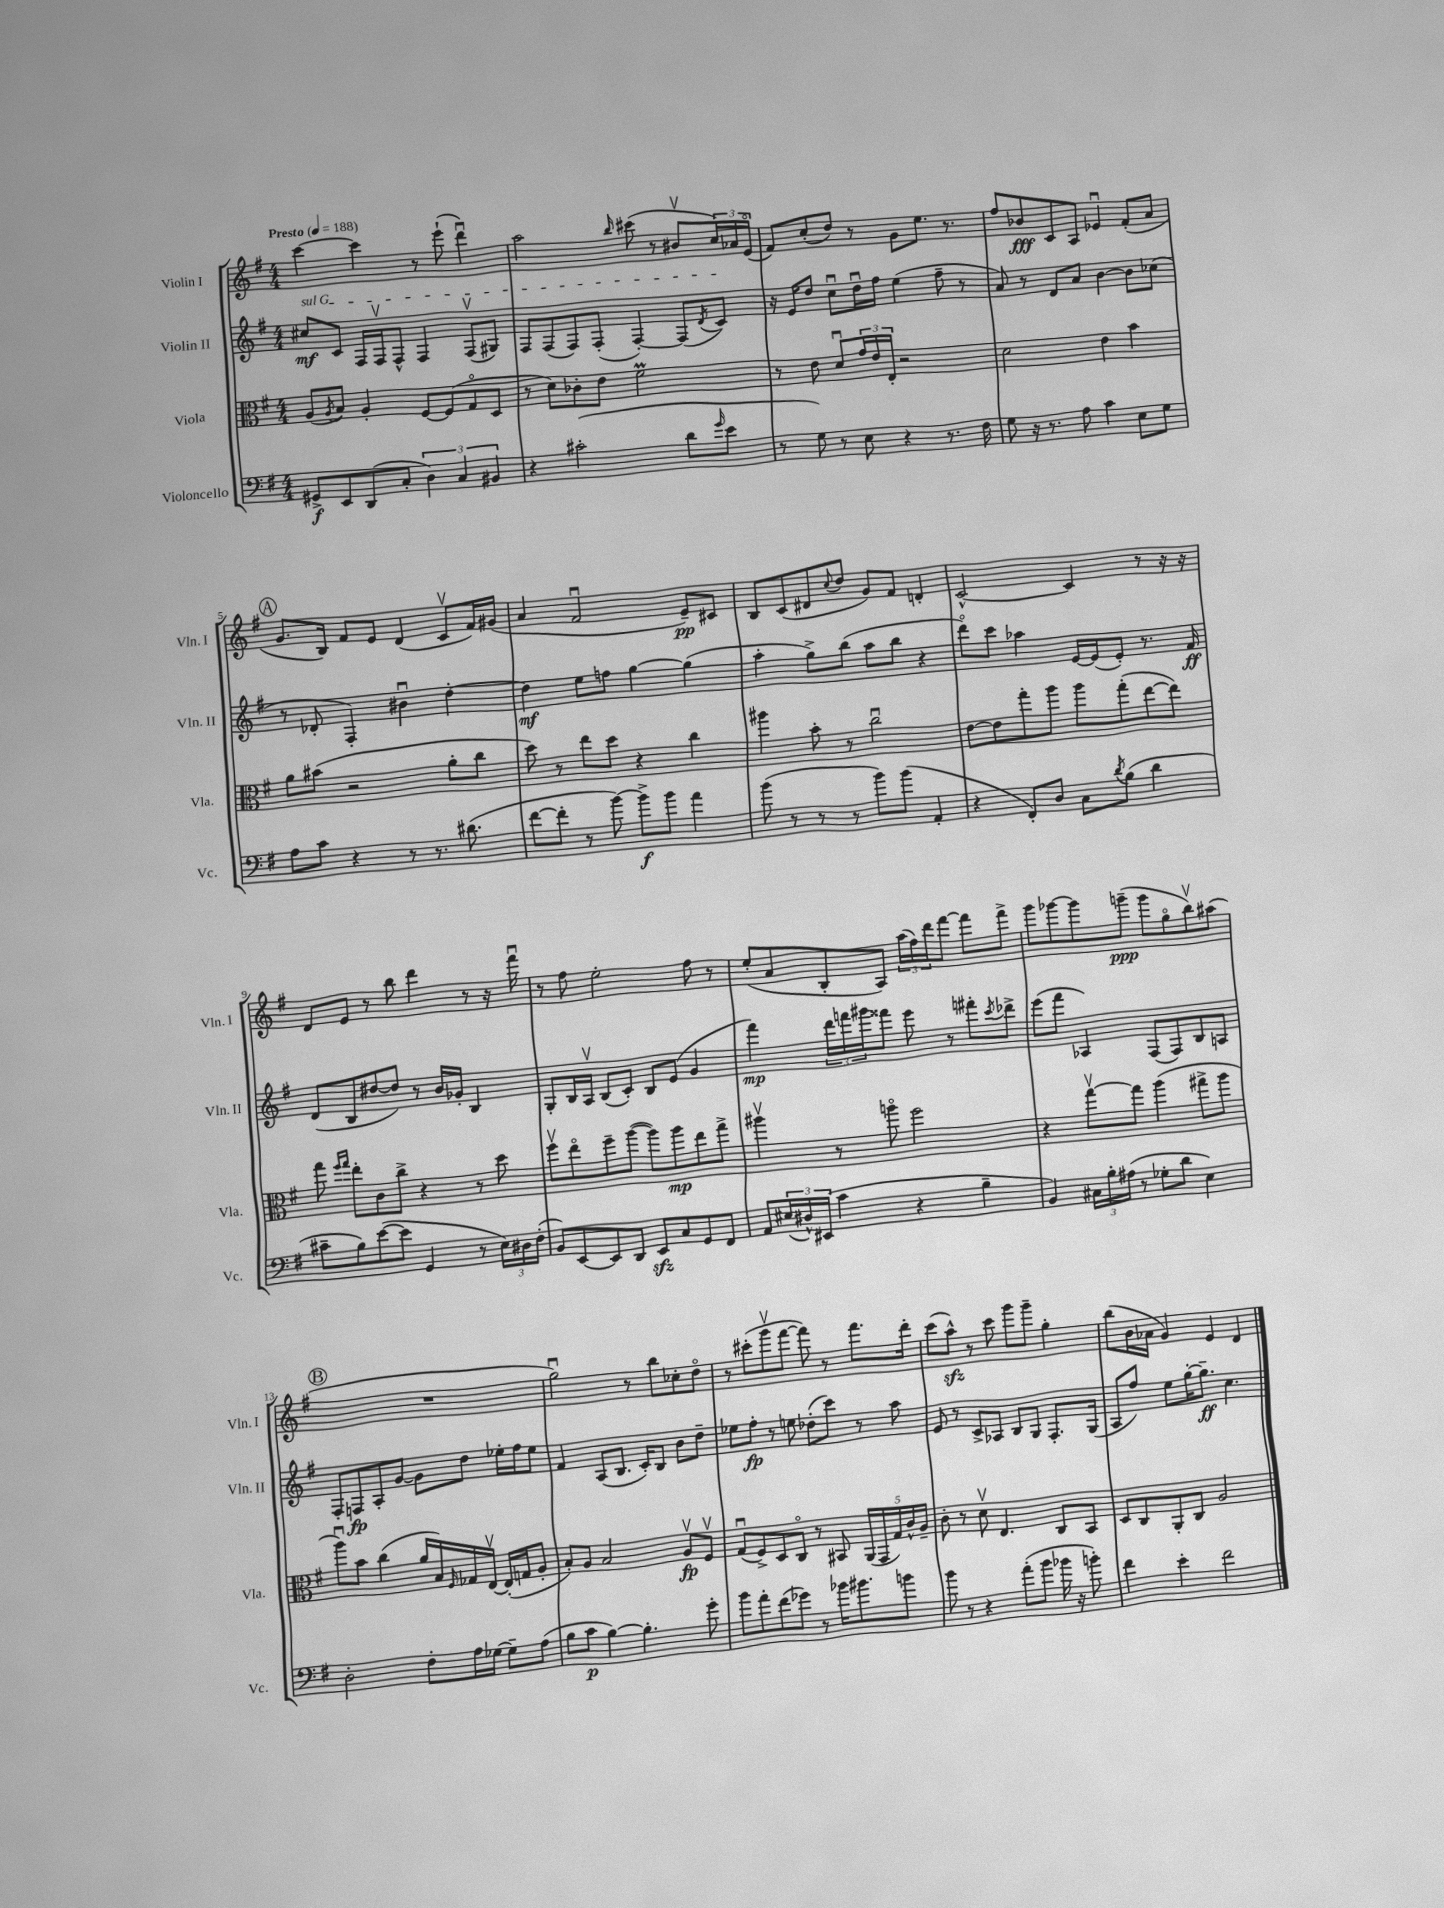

**kern	**kern	**kern	**kern
*staff4	*staff3	*staff2	*staff1
*clefF4	*clefC3	*clefG2	*clefG2
*k[f#]	*k[f#]	*k[f#]	*k[f#]
*M4/4	*M4/4	*M4/4	*M4/4
*MM188	*MM188	*MM188	*MM188
8GG#^	(8A	8cc#	[4ccc
.	8qA	.	.
8EE	8B)	8c	.
(8DD	4A'	16F#	4ccc]
.	.	16F#v	.
8C'	.	8F#^^	.
6D)	[8F#	4F#	8r
.	(8F#]	.	(8eee`
6C	.	.	.
.	8Go	(8F#v	4dddu)
6BB#	.	.	.
.	8D	8G#)	.
=	=	=	=
4r	8r	8F#	2aa
.	8d)	(8F#	.
(2c#'	8c-'	8F#)	.
.	8e	(8F#'	.
.	.	.	16qqbb
.	2f#	[4F#')	(8ccc#
.	.	.	8r
8d	.	(8F#]	8b#v
16qqg	.	8qd	.
8e	.	8c)	24cc)
.	.	.	24a-
.	.	.	(24eo
=	=	=	=
8r	8r	16r	8f#)
.	.	16e	.
8G)	8e	8dd	(8cc'
8r	8du	8ccu	8dd)
8E	24g	16ddu	8r
.	24e	.	.
.	.	16ff#	.
.	24E'	.	.
4r	2r	(4ee	8g
.	.	.	8.ee
8.r	.	8ff#~	.
.	.	.	8.r
.	.	8r	.
16F#	.	.	.
=	=	=	=
8G	2d	8a)	8ff#
16r	.	8r	8b-
8.r	.	.	.
.	.	8d	8c
8A	.	8a	8A
4c	4e	[4b	4e-u
8E	4b	8b]	(8f#'
8G	.	(8cc-	8a
=	=	=	=
8A	8a	8r	8.g
8c	(8b#	8d-'	.
.	.	.	16B)
4r	2r	4F#')	8f#
.	.	.	8e
8r	.	4b#u	(4d
8.r	.	.	.
.	8a'	[4dd'	8cv
(8.d#	.	.	.
.	8cc	.	16f#)
.	.	.	(16g#
=	=	=	=
[8f#	8dd)	4dd]	4a
8f#']	8r	.	.
8r	8ee	8ee	2f#u
[8b)	8dd	8ff	.
8b^]	4r	[4gg	.
8b	.	.	.
4a	4cc	(4gg]	8e~)
.	.	.	8c#
=	=	=	=
(8b	4aa#	4aa'	8B
8r	.	.	(8c
8r	8b'	8gg^)	8d#
.	.	.	8qqcc
8r	8r	(8bb	8dd
8b)	2ccu	8aa	8g)
(8b	.	8bb	8f#
4AA'	.	4r	4d'
=	=	=	=
4r	[8e	8dddo)	[2c^^
.	8e]	8ccc	.
8FF#')	8gg'	4aa-	.
8D	8aa	.	.
8C	8aa	[16e	4c]
.	.	(16e]	.
8qd	.	.	.
(8B	(8gg'	8e')	.
4d	[8ee	8.r	8r
.	8ee])	.	16r
.	.	16f#	16r
=	=	=	=
8c#~	8gg	(8d	8d
.	16qqff#	.	.
.	16qqgg	.	.
8B)	8ee'	8B	8e
([8e	8c	[8dd#	8r
8e]	8cc^	8dd#])	8bb
4GG	4r	8r	4ddd
.	.	16b	.
.	.	16g-'	.
8r	8r	4B	8r
24E)	8dd	.	16r
24D#	.	.	.
.	.	.	16fff#u
(24F#'	.	.	.
=	=	=	=
8BB)	8ff#v	8G'	8r
[8EE	8eeo	16B	8ff#
.	.	16Av	.
8EE]	8ff#~	(8B	2ee'
8DD	([8aa	8c')	.
8EE	8aa])	8B	.
8C	8aa	(8e	.
8GG	8ee	4g	8ff#
8FF#	8gg^	.	8r
=	=	=	=
8AA	4aa#v	4fff#)	(8ee'
(24E#	.	.	8a
24D#^^)	.	.	.
(24EE#	.	.	.
4c	8r	24ddd	8B'
.	.	24fff	.
.	.	24ggg#	.
.	8aao	8fff##	8A)
4r	2ff#	8eee	(24aa
.	.	.	24ff#)
.	.	.	24ddd
.	.	8r	[8fff#
4B~	.	8fff#'	8fff#]
.	.	8qccc	.
.	.	8ddd-^	8fff#^
=	=	=	=
4BB)	4r	(8eee	8ggg
.	.	8fff#	[8ggg-
24C#	[8ggv	4A-)	8ggg-]
24B'	.	.	.
(24A#	.	.	.
8r	8gg]	.	(8ggg~
8G-'	(4aa	(8F#	8ggg
8d	.	8F#)	8ggo
4E)	8gg#^	8B	8bbv)
.	8aa	8A	(8aa#
=	=	=	=
2D'	8aau)	8F#'	1r
.	8b	8F	.
.	(4cc	8A'	.
.	.	[8g	.
8F#'	16a	8g]	.
.	16B)	.	.
.	16qqF#	.	.
16A	16G-	8dd	.
[16G-	[16Ev	.	.
8G-~]	(16E']	16ee-'	.
.	16G	16ff#	.
(8A	8A'	8ee-	.
=	=	=	=
8B	8B')	4f#	2ggu)
8c	8A	.	.
[4B)	2B	(8A	.
.	.	8.B	.
4.B']	.	.	8r
.	.	16c')	.
.	.	8B	8bb
.	8Av	8b	8cc-'
8g'	8F#v	8dd~	8ddo
=	=	=	=
8b	(8Gu	8ee-	8r
8a'	8F#^)	8ff#'	(8ccc#'
(8f#	8D	8r	8gggv
8g-)	8Co	8ee	[8fff#
8r	8r	(8dd-'	8fff#])
16b-	8BB#	8ccc)	8r
8.b#	.	.	.
.	(20AA	8r	8.fff#
.	20GG	.	.
.	20G)	.	.
8b	.	8aa	.
.	20c^^	.	.
.	.	.	16ddd'
.	20A~	.	.
=	=	=	=
8b	8c'	8e	(8ccc
8r	8r	8r	8aa^^)
4r	8dv	8c^	8r
.	4.E	8A-	8ccc
(8a'	.	8B	8ggg
8b	.	8G	8ggg~
16b-	8C	8.F#'	4gg'
16r	.	.	.
8b')	8BB	.	.
.	.	(16G	.
=	=	=	=
4f#	8D	8A	(8bb
.	8C	8ff#)	16b
.	.	.	16a-
4e'	8AA'	8ee	4g)
.	8C	[16gg'	.
.	.	8.gg~]	.
2f#	2A	.	4e
.	.	4.cc	.
.	.	.	4d
==	==	==	==
*-	*-	*-	*-
